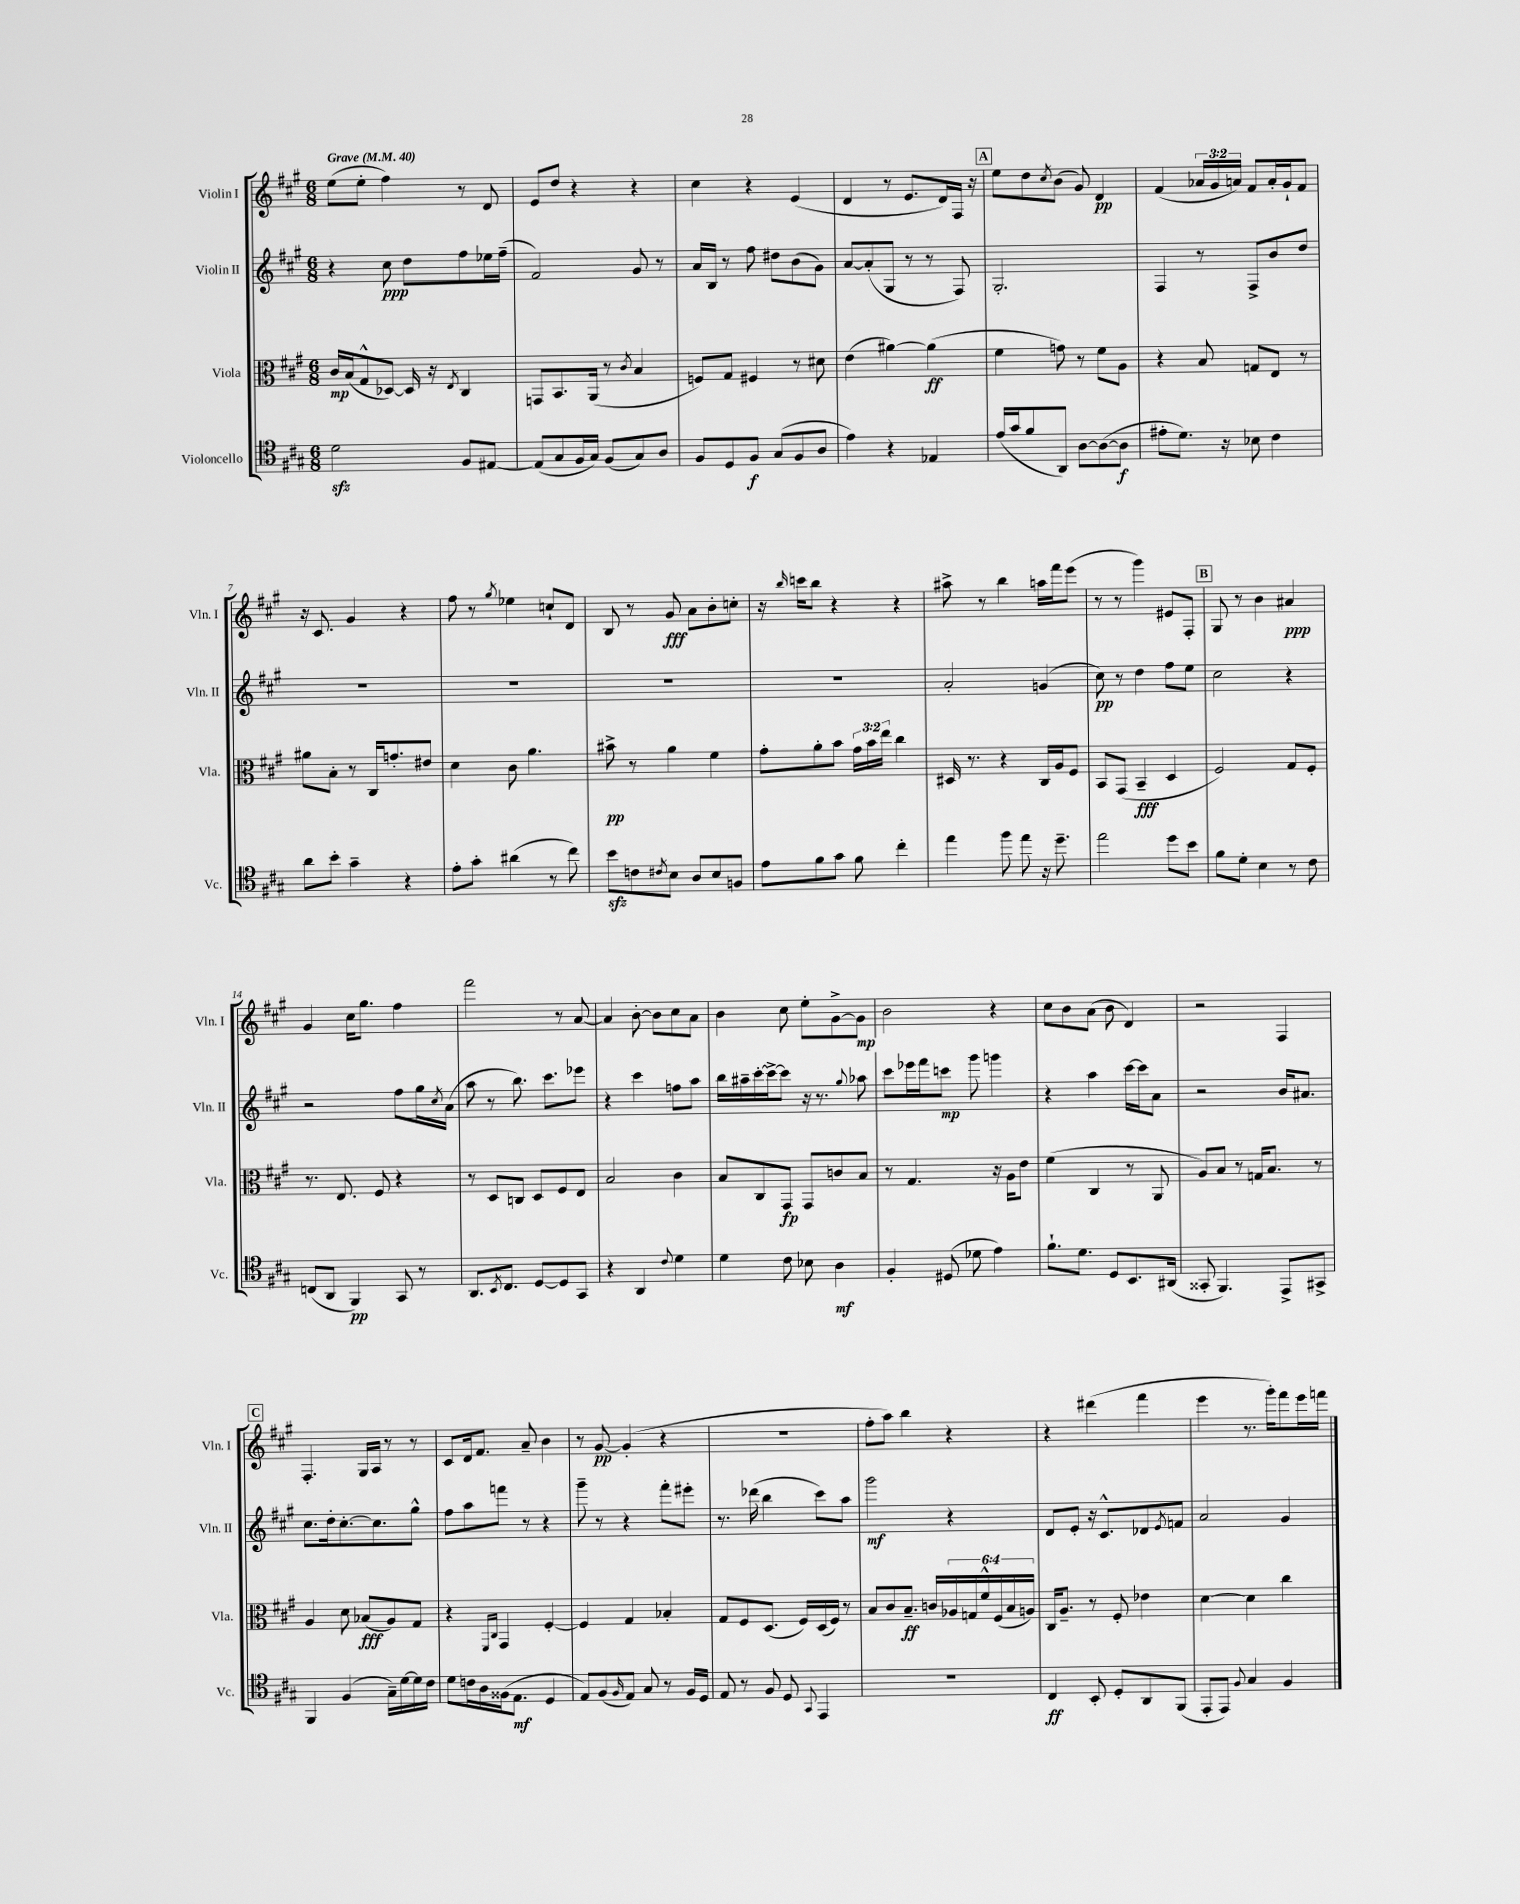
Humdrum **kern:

**kern	**kern	**kern	**kern
*staff4	*staff3	*staff2	*staff1
*clefC4	*clefC3	*clefG2	*clefG2
*k[f#c#g#]	*k[f#c#g#]	*k[f#c#g#]	*k[f#c#g#]
*M6/8	*M6/8	*M6/8	*M6/8
*MM40	*MM40	*MM40	*MM40
2d	16c#	4r	(8ee
.	(16B	.	.
.	8G#^^	.	8ee'
.	[8D-)	8cc#	4ff#)
.	16D-]	8dd	.
.	16r	.	.
.	8qE	.	.
8F#	4C#	8ff#	8r
[8E#	.	16ee-	8d
.	.	(16ff#~	.
=	=	=	=
(8E#]	8GG	2f#)	8e
8G#	8.BB	.	8dd
16F#	.	.	4r
16G#)	(16AA	.	.
(8F#	8r	.	.
.	8qc#	.	.
8G#)	4B	8g#	4r
8A	.	8r	.
=	=	=	=
8F#	8F)	16a	4cc#
.	.	16B	.
8D	8G#	8r	.
8F#	4F#	8ff#	4r
(8G#	.	8dd#	.
8F#	8r	(8b	(4e
8A	8d#	8g#)	.
=	=	=	=
4e)	(4e	[8a	4d
.	.	(8a']	.
4r	[4a#)	8G#	8r
.	.	8r	8.e
4E-	(4a#]	8r	.
.	.	.	16d)
.	.	8F#)	16F#
.	.	.	16r
=	=	=	=
(16e	4f#	2.G#'	8ee
16g#	.	.	.
8f#	.	.	8dd
.	.	.	8qcc#
8AA)	8g)	.	(8b
[8A	8r	.	8g#)
(8A_	8f#	.	4d
8A]	8A	.	.
=	=	=	=
8e#'	4r	4F#	(4f#
8.d)	.	.	.
.	8B	8r	24a-
.	.	.	24g#
16r	.	.	.
.	.	.	24a)
8B-	8G	8F#^	8f#
4c#	8E	8b	16a'
.	.	.	16g#`
.	8r	8dd	8f#
=	=	=	=
8a	8a#	2.r	16r
.	.	.	8.c#
8b'	8B'	.	.
4g#~	8r	.	4g#
.	16C#	.	.
.	8.g'	.	.
4r	.	.	4r
.	8e#	.	.
=	=	=	=
8e'	4d	2.r	8ff#
8g#'	.	.	8r
.	.	.	8qgg#
(4a#	8c#	.	4ee-
.	4.a	.	.
8r	.	.	8cc`
8cc#)	.	.	8d
=	=	=	=
8b	8b#^	2.r	8B
8c	8r	.	8r
8qc#	.	.	.
8B	4a	.	8g#
8A	.	.	8a
8B	4f#	.	8b'
8F	.	.	8cc'
=	=	=	=
8e	8g#'	2.r	16r
.	.	.	16qqbb
.	.	.	16ccc
8f#	8a'	.	8bb
8g#	8b	.	4r
8f#	24g#	.	.
.	24b	.	.
.	24ee	.	.
4cc#'	4cc#	.	4r
=	=	=	=
4ee	16D#	2a'	8aa#^
.	8.r	.	.
.	.	.	8r
8ff#	4r	.	4bb
8ee	.	.	.
16r	16C#	(4g	16aa
8.dd~	16A	.	16fff#
.	8F#	.	(8eee
=	=	=	=
2ee	8BB	8cc#)	8r
.	(8GG#	8r	8r
.	4BB~	4dd	4ggg#)
8dd	4D	8ff#	8e#
8b	.	8ee	8F#'
=	=	=	=
8f#	2F#)	2cc#	8G#
8d'	.	.	8r
4B	.	.	4b
8r	8G#	4r	4a#
8c#	8F#'	.	.
=	=	=	=
(8C	8.r	2r	4g#
8AA	.	.	.
.	8.E	.	.
4FF#)	.	.	16cc#
.	.	.	8.gg#
.	8F#	.	.
8GG#	4r	8ff#	4ff#
8r	.	16gg#	.
.	.	8qcc#	.
.	.	(16a	.
=	=	=	=
8.AA	8r	8aa	2fff#
.	8D	8r	.
8qBB	.	.	.
8.C#	.	.	.
.	8C	8.bb)	.
[8D	8D	.	.
.	.	8.ccc#	.
8D]	8F#	.	8r
8GG#	8E	8eee-	[8a
=	=	=	=
4r	2B	4r	4a]
4AA	.	4ccc#	[8b'
.	.	.	8b]
8qqc#	.	.	.
4d	4c#	8ff	8cc#
.	.	8aa	8a
=	=	=	=
4d	8B	16bb	4b
.	.	16aa#~	.
.	8C#	[16ccc#'	.
.	.	16ccc#^_	.
8c#	8GG#	8ccc#]	8cc#
8B-	8GG#	16r	8ee'
.	.	8.r	.
4A	8c	.	[8g#^
.	.	8qqgg#	.
.	8B	8aa-	8g#]
=	=	=	=
4F#'	8r	8ccc#	2b
.	4.G#	16eee-	.
.	.	16fff#	.
(8D#	.	8ccc	.
8d-	.	8ggg#	.
4e)	16r	4ggg	4r
.	16A	.	.
.	8e	.	.
=	=	=	=
8.f#`	(4f#	4r	8cc#
.	.	.	8b
8.d	.	.	.
.	4C#	4aa	(8a
8D	.	.	8b
8.BB	8r	[16ccc#	4d)
.	.	16ccc#]	.
.	8AA	8a	.
(16AA#	.	.	.
=	=	=	=
8GG##'	8A)	2r	2r
4.FF#)	8B	.	.
.	8r	.	.
.	16G	.	.
.	8.B	.	.
8EE^	.	16b	4F#
.	.	8.a#	.
8GG#^	8r	.	.
=	=	=	=
4FF#	4A	8.cc#	4.F#'
.	.	16dd'	.
(4F#	8d	[8.cc#'	.
.	(8B-	.	16G#
.	.	8.cc#]	16A
16G#~)	8A)	.	8r
[16d	.	.	.
16d]	8G#	8gg#^^	8r
16c#	.	.	.
=	=	=	=
8d	4r	8ff#	8c#
16c	.	8aa	16d
16A	.	.	8.f#
.	16qqFF#	.	.
.	16qqC#	.	.
(16F##	4GG#	8fff	.
8.E	.	.	.
.	.	8r	8a~
4D	[4F#'	4r	4b
=	=	=	=
8E)	4F#]	8ggg#~	8r
(8F#	.	8r	[8g#
16qqF#	.	.	.
8E)	4G#	4r	(4g#']
8G#	.	.	.
8r	4B-'	8fff#'	4r
16F#	.	8eee#'	.
16D	.	.	.
=	=	=	=
8E	8G#	8.r	2.r
8r	8F#	.	.
.	.	(16ddd-	.
8F#	(8.D	4bb	.
8D	.	.	.
.	16F#)	.	.
8qqGG#	.	.	.
4EE	(16D	8ccc#)	.
.	16F#)	.	.
.	8r	8aa	.
=	=	=	=
2.r	8B	2ggg#	8ff#'
.	8c#	.	8aa)
.	8.B~	.	4bb
.	16c	.	.
.	24A-	4r	4r
.	24G	.	.
.	24f#^^	.	.
.	(24F#	.	.
.	24B	.	.
.	24A)	.	.
=	=	=	=
4C#	16C#	8d	4r
.	8.A~	.	.
.	.	8e'	.
8BB'	8r	16r	(4ddd#
.	.	8.c#^^	.
8D'	8F#'	.	.
8AA	4e-	8d-	4fff#
.	.	8qe	.
(8FF#	.	8f	.
=	=	=	=
8EE'	[4d	2a	4eee
8EE)	.	.	.
8qqF#	.	.	.
4G#	4d]	.	8.r
.	.	.	16ggg#')
4F#	4cc#	4g#	8fff#
.	.	.	16eee
.	.	.	16fff
==	==	==	==
*-	*-	*-	*-
